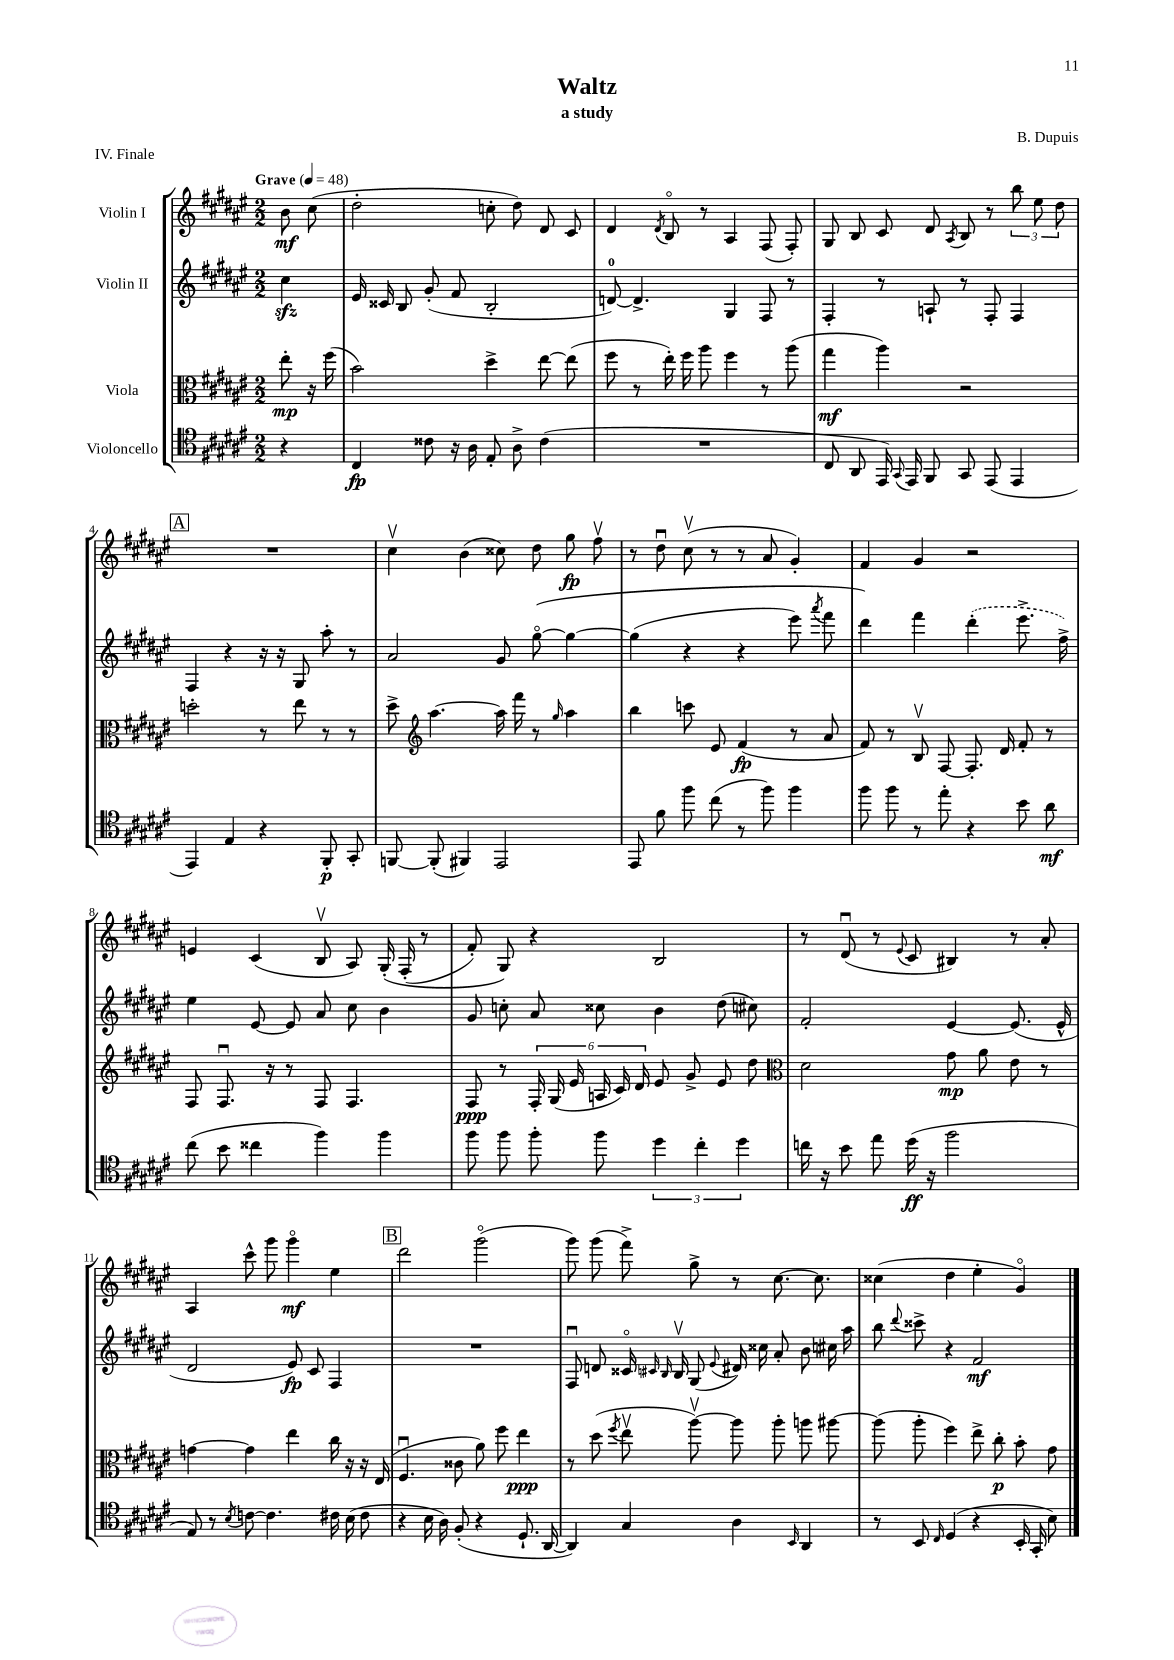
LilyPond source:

\header { title = "Waltz" composer = "B. Dupuis" subtitle = "a study" piece = "IV. Finale" }
<<
\new StaffGroup <<
\new Staff = "s0" \with { instrumentName = "Violin I" } {
    \clef treble \key fis \major \numericTimeSignature \time 2/2 \partial 4 \tempo "Grave" 4 = 48
    \autoBeamOff b'8\mf cis''8( |
    dis''2-. c''8-. dis''8) dis'8 cis'8 |
    dis'4 \acciaccatura { dis'8 } b8\flageolet r8 ais4 fis8( fis8-.) |
    gis8 b8 cis'8 dis'8 \acciaccatura { ais8 } b8 r8 \tuplet 3/2 { b''8 eis''8 dis''8 } |
    \mark \markup { \box "A" } R1 |
    cis''4\upbow b'4( cisis''8) dis''8 gis''8\fp fis''8\upbow |
    r8 dis''8\downbow cis''8\upbow( r8 r8 ais'8 gis'4-.) |
    fis'4 gis'4 r2 |
    e'4 cis'4( b8\upbow ais8) gis16-.\( fis16-.( r8 |
    fis'8-.) gis8\) r4 b2 |
    r8 dis'8\downbow( r8 \appoggiatura { eis'8 } cis'8 bis4) r8 ais'8-. |
    ais4 cis'''8-^ gis'''8 gis'''4\flageolet\mf eis''4 |
    \mark \markup { \box "B" } dis'''2 gis'''2\flageolet( |
    gis'''8) gis'''8( fis'''8->) gis''8-> r8 cis''8.~ cis''8. |
    cisis''4( dis''4 eis''4-. gis'4\flageolet) \bar "|." |
}
\new Staff = "s1" \with { instrumentName = "Violin II" } {
    \clef treble \key fis \major \numericTimeSignature \time 2/2 \partial 4
    \autoBeamOff cis''4\sfz |
    eis'16 cisis'16 b8 gis'8-.( fis'8 b2-. |
    d'8-0~) d'4.-> gis4 fis8 r8 |
    fis4-. r8 a8-! r8 fis8-. fis4 |
    \mark \markup { \box "A" } fis4 r4 r16 r16 gis8 ais''8-. r8 |
    ais'2 gis'8 gis''8~\flageolet\( gis''4~ |
    gis''4( r4 r4 eis'''8) \acciaccatura { ais'''8 } fis'''8 |
    dis'''4\) fis'''4 \once \slurDashed dis'''4-.( eis'''8.-> fis''16->) |
    eis''4 eis'8~ eis'8 ais'8 cis''8 b'4 |
    gis'8 c''8-. ais'8 cisis''8 b'4 dis''8( cis''8) |
    fis'2-. eis'4~ eis'8.( eis'16-^ |
    dis'2 eis'8\fp) cis'8 fis4 |
    \mark \markup { \box "B" } R1 |
    fis8\downbow d'8 cisis'16\flageolet \grace { cis'16 b16 } b16\upbow gis8( \appoggiatura { eis'8 } dis'16) cisis''16 ais'8-. b'8 cis''16 ais''16 |
    b''8 \appoggiatura { dis'''8 } cisis'''8-> r4 fis'2\mf \bar "|." |
}
\new Staff = "s2" \with { instrumentName = "Viola" } {
    \clef alto \key fis \major \numericTimeSignature \time 2/2 \partial 4
    \autoBeamOff eis''8-.\mp r16 fis''16( |
    b'2) dis''4-> eis''8~ eis''8( |
    fis''8 r8 eis''16-.) fis''16 ais''8 fis''4 r8 ais''8( |
    gis''4\mf ais''4) r2 |
    \mark \markup { \box "A" } d''2-. r8 eis''8 r8 r8 |
    dis''8-> \clef treble ais''4.~ ais''16 fis'''16 r8 \grace { gis''16 } ais''4 |
    b''4 c'''8 eis'8 fis'4\fp( r8 ais'8 |
    fis'8) r8 b8\upbow fis8~ fis8.-. dis'16 fis'8-. r8 |
    fis8 fis8.\downbow r16 r8 fis8 fis4. |
    fis8\ppp r8 \tuplet 6/4 { fis16-. gis16( eis'16 a16 cis'16) dis'16 } eis'8 gis'8-> eis'8 dis''8 |
    \clef alto dis'2 gis'8\mp ais'8 eis'8 r8 |
    g'4~ g'4 eis''4 cis''16 r16 r16 eis16( |
    \mark \markup { \box "B" } fis4.\downbow cisis'8 ais'8) fis''8 eis''4\ppp |
    r8 dis''8( \acciaccatura { fis''8 } eis''8\upbow ais''8~\upbow) ais''8 ais''8-. a''8 ais''8~ |
    ais''8( ais''8-. fis''4) eis''8-> cis''8-.\p b'8-. gis'8 \bar "|." |
}
\new Staff = "s3" \with { instrumentName = "Violoncello" } {
    \clef tenor \key fis \major \numericTimeSignature \time 2/2 \partial 4
    \autoBeamOff r4 |
    cis4\fp cisis'8 r16 ais16 eis8-. ais8-> cisis'4( |
    R1 |
    cis8 ais,8 eis,16) \appoggiatura { gis,8 } eis,16 fis,8 gis,8 eis,8( eis,4 |
    \mark \markup { \box "A" } eis,4) eis4 r4 fis,8-.\p gis,8-. |
    f,8~ f,8-.( fis,4) eis,2 |
    eis,8 fis'8 fis''8 cis''8( r8 fis''8) fis''4 |
    fis''8 fis''8 r8 eis''8-. r4 b'8 ais'8\mf |
    cis''8( b'8 cisis''4 fis''4) fis''4 |
    fis''8 fis''8 fis''8-. fis''8 \tuplet 3/2 { dis''4 cis''4-. dis''4 } |
    c''16 r16 b'8 eis''8 dis''16\ff( r16 fis''2 |
    eis8) r8 \acciaccatura { b8 } c'8~ c'4. cis'16 b16( cis'8 |
    \mark \markup { \box "B" } r4 b16 ais16) fis8-.( r4 dis8.-! ais,16~ |
    ais,4) gis4 ais4 \grace { b,16 } ais,4 |
    r8 b,8 \grace { cis16 } dis4( r4 b,16-. gis,16-. b8) \bar "|." |
}
>>
>>
